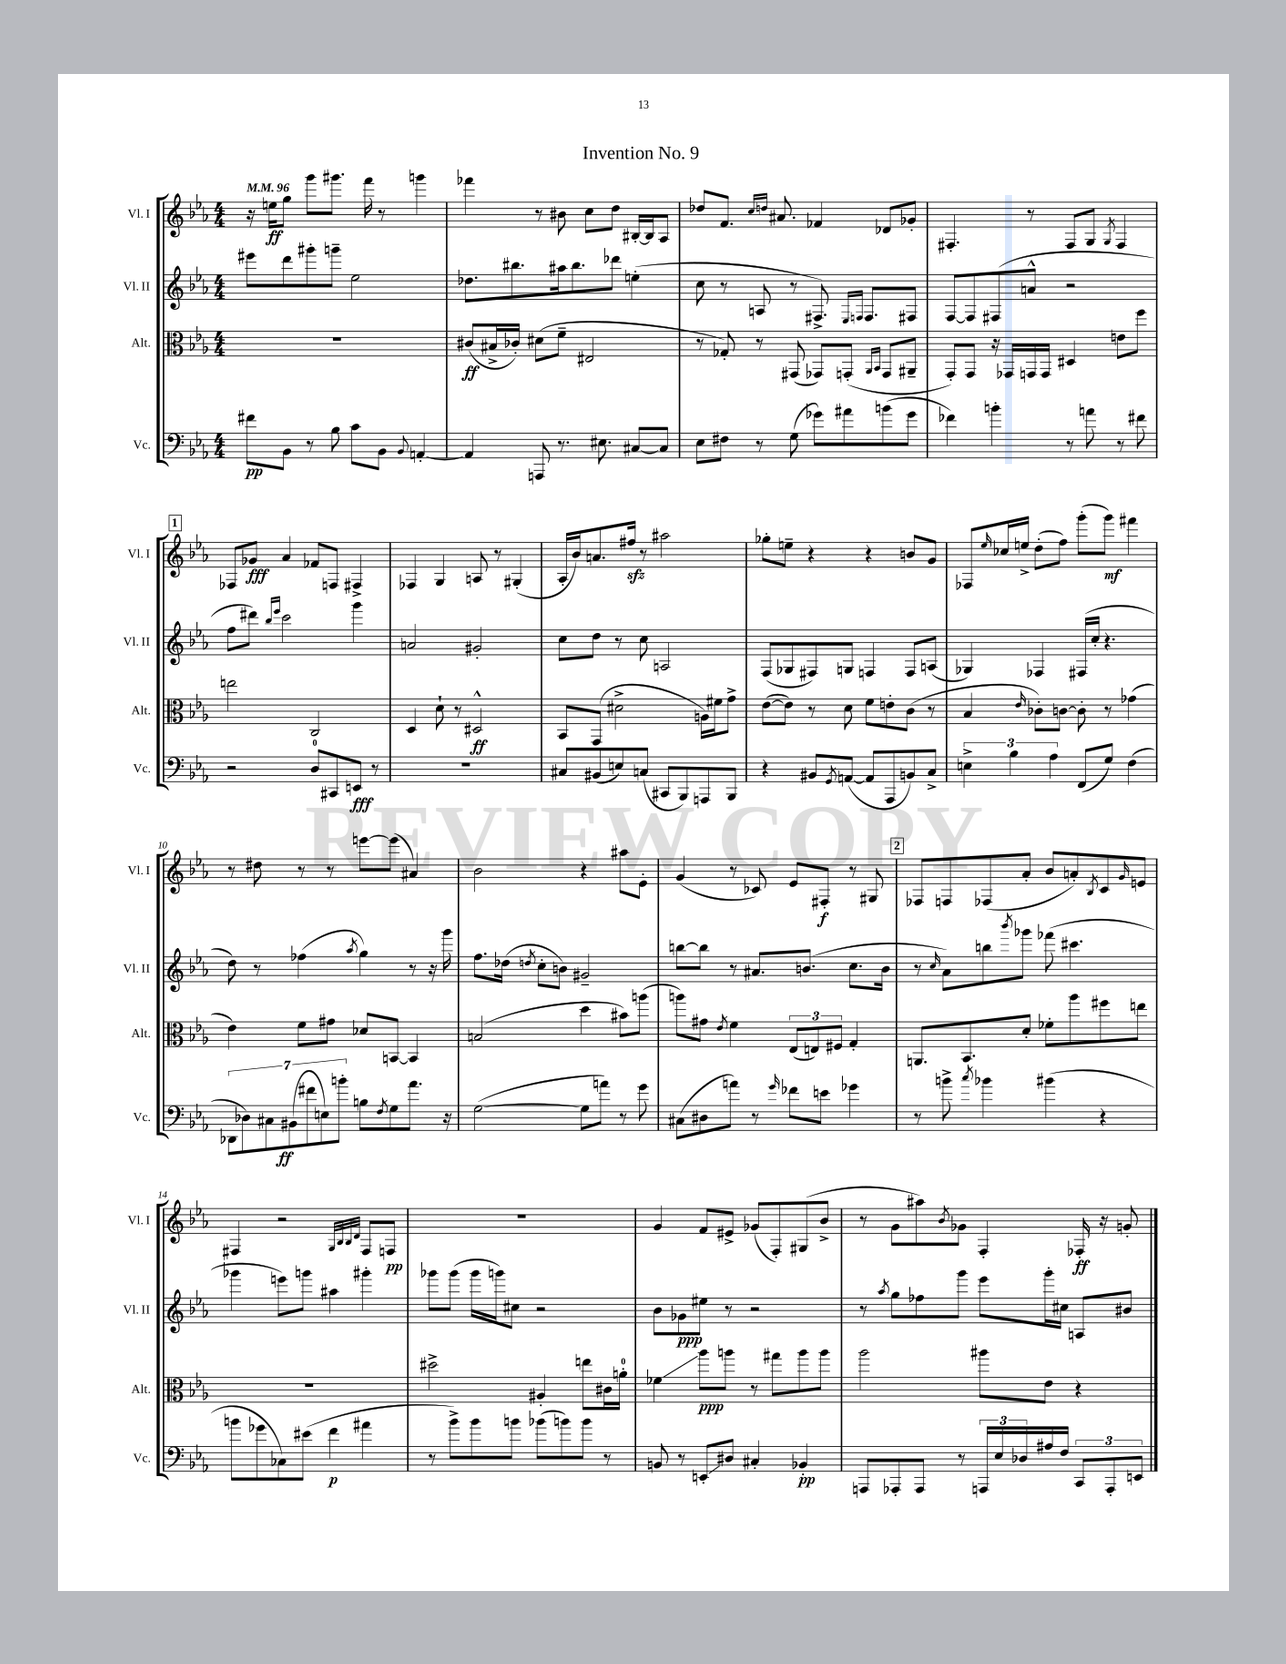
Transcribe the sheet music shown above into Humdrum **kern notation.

**kern	**kern	**kern	**kern
*staff4	*staff3	*staff2	*staff1
*clefF4	*clefC3	*clefG2	*clefG2
*k[b-e-a-]	*k[b-e-a-]	*k[b-e-a-]	*k[b-e-a-]
*M4/4	*M4/4	*M4/4	*M4/4
*MM96	*MM96	*MM96	*MM96
8f#\L	1r	8eee#\L	16r
.	.	.	16ee\LK
8BB-\J	.	8ddd\	8gg\J
8r	.	8ggg#'\	8ggg\L
8B-\	.	8ggg~\J	8.ggg#\J
8c\L	.	2ee-\	.
.	.	.	16fff\
8BB-\J	.	.	8r
8qqBB-/	.	.	.
[4AA'/	.	.	4ggg\
=	=	=	=
4AA/]	(8c#/L	8.dd-\L	4fff-\
.	16B#^/L	.	.
.	16c-'/JJ)	8.bb#\	.
8AAA/	(8d#\L	.	8r
8.r	8f~\J	16aa#\k	8b#\
.	.	8.bb#\	.
.	2E#/	.	8cc\L
8.E#\	.	.	.
.	.	8ddd-\J	8dd\J
[8C#/L	.	(4ee'\	[16B#'/LL
.	.	.	16B#/]J
8C#/]J	.	.	8A-/J
=	=	=	=
8E-\L	8r	8cc\	8dd-/L
8F#\J	8G-'/)	8r	8.f/J
8r	8r	8A/	.
.	.	.	16qqcc/LL
.	.	.	16qqdd/JJ
.	.	.	8.a#/
(8G\	(8GG#/	8r	.
8g-\L)	8GG-/L)	8.F#^/)	4f-/
8a#\	(8GG'/J	.	.
.	.	16qqE-/LL	.
.	.	16qqF/JJ	.
.	.	8.F/L	.
.	16qqAA-/LL	.	.
.	16qqBB-/JJ	.	.
(8b\	8GG/L	.	8d-/L
8g-\J	8AA#~/J	8F#/J	8g-'/J
=	=	=	=
4f-\)	8GG'/L)	[8F/L	4.F#'/
.	8GG/J	8F/]	.
4b'\	16r	(8F#/	.
.	16GG-/LL	.	.
.	16GG/	8a^^/J	8r
.	16GG/JJ	.	.
8r	4D#/	2r	8F#/L
8a\	.	.	8G/J
.	.	.	8qG/
8r	8e\L	.	4F#/
8f#\	8ff\J	.	.
=	=	=	=
2r	2ee\	8ff\L	8F-/L
.	.	8ddd#\J)	8g-/J
.	.	16qqbb-/LL	.
.	.	16qqeee-/JJ	.
.	.	2ccc\	4a-/
8D/L	2C/	.	8f-/L
8CC#/	.	.	8F/J
8EE/J	.	4ggg\	4F#^/
8r	.	.	.
=	=	=	=
1r	4D/	2a/	4F-/
.	8d`\	.	4G/
.	8r	.	.
.	2D#^^/	2g#'/	8A/
.	.	.	8r
.	.	.	(4G#'/
=	=	=	=
8C#/L	8BB-/L	8cc\L	16A-'/LL
.	.	.	16b-/J)
(8BB#/	(8GG/J	8dd\J	8.a/
8E/)	2d#^\	8r	.
.	.	.	16ff#/Jk
(8C/J	.	8cc\	8r
8CC#/L	.	2A/	2aa#\
8BBB-/)	.	.	.
8AAA/	16A\LL)	.	.
.	16f#\J	.	.
8BBB-/J	8g^\J	.	.
=	=	=	=
4r	([8e-\L	(8F/L	8gg-'\L
.	8e-\]J)	8G-/	8ee~\J
8BB#/L	8r	8F#/)	4r
8qGG/	.	.	.
([8AA/J	8d\	8G/J	.
8AA/]L	8f\L	4F/	4r
8AAA-/	8e'\	.	.
8BB/)	(8c\J	8F/L	8b/L
8C^/J	8r	(8A/J	8g/J
=	=	=	=
6E^\	4B-/	4G-/)	8F-/L
.	.	.	16qqee-/
.	.	.	16cc-/L
6B-\	.	.	.
.	.	.	16ee^/JJ
.	16qqe-/	.	.
.	8c-'\L)	4F-/	(8dd'\L
6A-\	.	.	.
.	[8c\J	.	8ff\J)
(8FF/L	8c'\]	(16F#/LL	(8ggg'\L
.	.	16cc'/JJ	.
8G/J)	8r	4.r	8ggg\J)
(4F\	(4g-\	.	4fff#\
=	=	=	=
14DD-\L	4e-\)	8dd\)	8r
14D-\)	.	.	.
.	.	8r	8dd#\
14C#\	.	.	.
(14BB#\	.	.	.
.	8f\L	(4ff-\	8r
14f#\	.	.	.
14E\)	.	.	.
.	8g#\J	.	8r
14b'\J	.	.	.
.	.	8qaa-/	.
8B\L	8d-/L	4gg\)	[8eee\L
8qF/	.	.	.
8G\	[8BB/J	.	(8eee\]J
8.a-\J	4BB/]	8r	4a#/)
.	.	16r	.
16r	.	16ggg\	.
=	=	=	=
([2G\	(2B/	8.ff\L	2b-\
.	.	(16dd-\Jk	.
.	.	8qdd/	.
.	.	8cc'\L	.
.	.	8b\J)	.
8G\]L	4dd\	2g#~/	4r
8a\J)	.	.	.
8r	8b#\L)	.	8aa#\L
8g\	(8aa\J	.	8e-'\J
=	=	=	=
(8C#\L	8aa\L)	[8bb\L	(4g/
8D#\	8g#\J	8bb\]J	.
.	8qe-/	.	.
8a\J)	4f\	8r	8r
8r	.	8.a#/L	8c-/)
16qqg/	.	.	.
8f-\L	(12E-/L	.	8e-/L
.	.	(8.b/J	.
.	12E/)	.	.
8e\J	.	.	8F#'/J
.	12F#/J	.	.
4g-\	4G'/	8.cc\L	8r
.	.	.	8G#/
.	.	16b\Jk	.
=	=	=	=
8r	8.AA/L	8r	8F-/L
.	.	16qqcc/	.
8b^\	.	8a-\L)	8F/
.	8.BB-/	.	.
8qcc/	.	.	.
4b-\	.	8bb\	(8F-/
.	.	8qbbb-/	.
.	8d'/J	8ggg-\J	8a-'/J
(4b#\	8f-'\L	(8fff-\	8b-/L
.	8aa-\	4.ccc#\	8a'/)
.	.	.	8qB-/
4r	8ff#\	.	8c/
.	.	.	16qqg/
.	8ee\J	.	8e/J
=	=	=	=
8b\L	1r	4ggg-\	4F#/
8g-\	.	.	.
8C-\)	.	8eee\L)	2r
(8e#\J	.	8ggg\J	.
4f\	.	4aa#\	.
.	.	.	32qqG/LLL
.	.	.	32qqB-/
.	.	.	32qqB-/
.	.	.	32qqd/JJJ
4a#\	.	4ggg#'\	8F#/L
.	.	.	8F/J
=	=	=	=
8r	2dd#^\	8ggg-\L	1r
8b-^\L)	.	(8ggg-\J	.
8b-\	.	16ggg-\LL	.
.	.	16ggg\J)	.
8b\J	.	8cc#\J	.
(8b-\L	4A#'/	2r	.
8b\)	.	.	.
8b\J	8ee\L	.	.
8r	16c#\L	.	.
.	16a'\JJ	.	.
=	=	=	=
8BB/	4f-\	8b-\L	4g/
8r	.	8g-\	.
8EE'/L	8aa-\L	8ee#\J	8f/L
8D#/J	8aa\J	8r	8e#^/J
4C#'/	8r	2r	(8g-/L
.	8gg#\L	.	8F'/)
4BB-'/	8aa\	.	(8G#/
.	8aa\J	.	8b-^/J
=	=	=	=
8AAA/L	2aa-\	8r	8r
.	.	8qaa-/	.
8AAA-'/	.	8gg\L	8g\L
8AAA-/J	.	8ff-\	8aa#\)
.	.	.	8qb-/
8r	.	8ggg\J	8g-\J
24AAA/LL	8aa#\L	8eee-\L	4F'/
24E-/	.	.	.
24D-/	.	.	.
16A#/	8e-\J	16ggg'\L	.
16F/JJ	.	16cc#\JJ	.
12CC/L	4r	8A/L	16F-'/
.	.	.	16r
12AAA'/	.	.	.
.	.	8b#/J	8g'/
12EE/J	.	.	.
==	==	==	==
*-	*-	*-	*-
